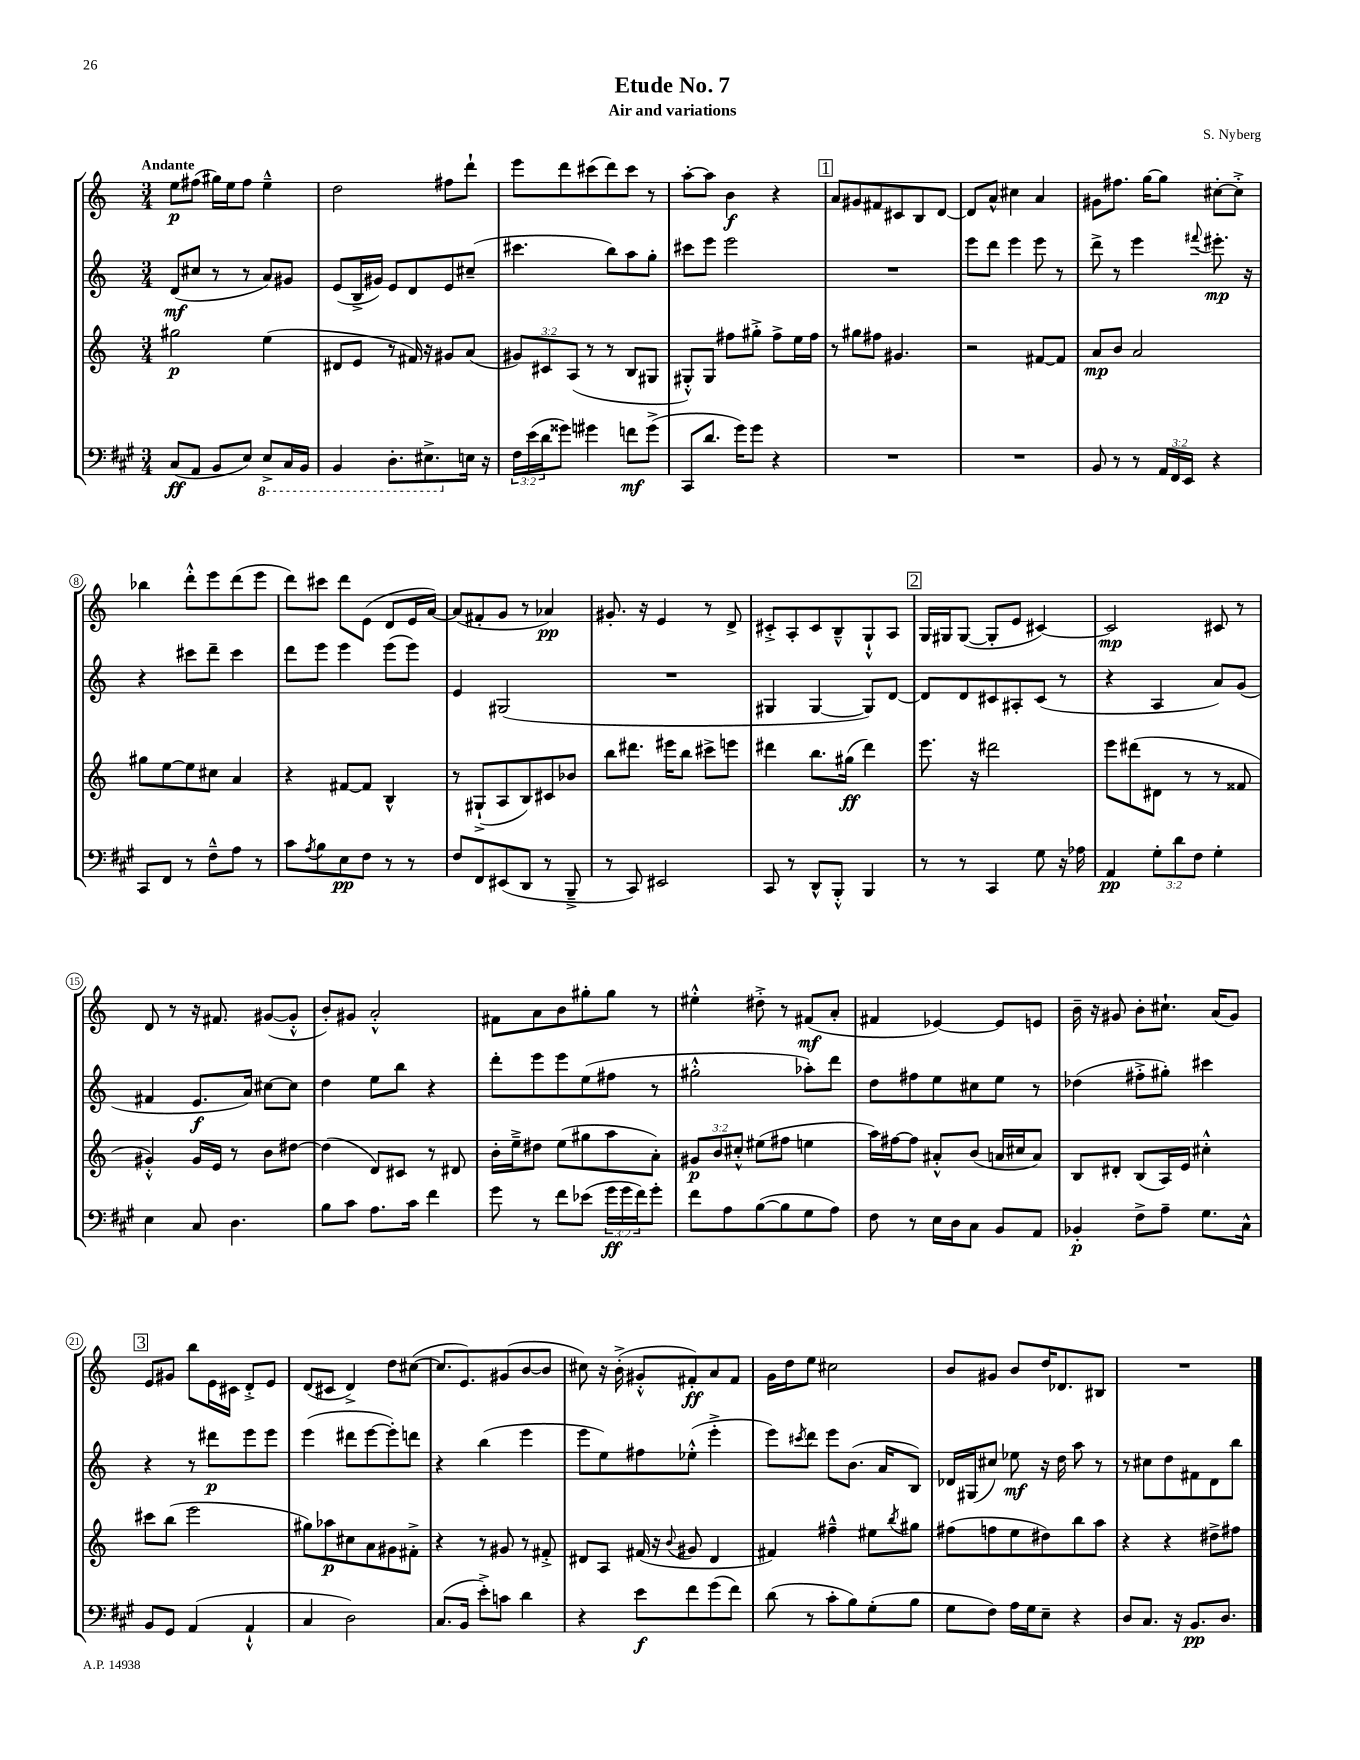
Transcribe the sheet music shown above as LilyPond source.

\header { title = "Etude No. 7" composer = "S. Nyberg" subtitle = "Air and variations" }
<<
\new StaffGroup <<
\new Staff = "s0" {
    \clef treble \key c \major \numericTimeSignature \time 3/4 \tempo "Andante"
    e''8\p fis''8( gis''16) e''16 fis''8 e''4---^ |
    d''2 fis''8 d'''8-! |
    e'''8 d'''8 cis'''8( d'''8) cis'''8 r8 |
    a''8~-. a''8 b'4\f r4 |
    \mark \markup { \box "1" } a'8 gis'8 fis'8 cis'8 b8 d'8~ |
    d'8 a'8-^ cis''4 a'4 |
    gis'8 fis''8. g''16~ g''8 cis''8~-. cis''8-.-> |
    bes''4 d'''8-.-^ e'''8 d'''8( e'''8 |
    d'''8) cis'''8 d'''8 e'8( d'8 e'16 a'16~) |
    a'8( fis'8-. g'8 r8 aes'4\pp) |
    gis'8.-. r16 e'4 r8 d'8-> |
    cis'8-.-> a8-. cis'8 b8---^ g8-!-^ a8 |
    \mark \markup { \box "2" } g16 gis16 gis8~( gis8-. e'8 cis'4~) |
    cis'2\mp cis'8 r8 |
    d'8 r8 r16 fis'8. gis'8~( gis'8-.-^ |
    b'8-.) gis'8 a'2-.-^ |
    fis'8 a'8 b'8 gis''8-. gis''8 r8 |
    eis''4-.-^ dis''8-.-> r8 fis'8\mf( a'8-. |
    fis'4 ees'4~) ees'8 e'8 |
    b'16-- r16 gis'8 b'8-. cis''8.-! a'16( gis'8) |
    \mark \markup { \box "3" } e'8 gis'8 b''8 e'16 cis'16 d'8-.-> e'8 |
    d'8( cis'8 d'4->) d''8 cis''8~( |
    cis''8. e'8.) gis'8( b'8~ b'8 |
    cis''8) r16 b'16-.->( gis'8-.-^ fis'8-.\ff) a'8 fis'8 |
    g'16 d''16 e''8 cis''2 |
    b'8 gis'8 b'8 d''16 des'8. bis8 |
    R2. \bar "|." |
}
\new Staff = "s1" {
    \clef treble \key c \major \numericTimeSignature \time 3/4
    d'8\mf( cis''8 r8 r8 a'8) gis'8 |
    e'8( b16-> gis'16) e'8 d'8 e'8 cis''8--( |
    cis'''4. b''8) a''8 g''8-. |
    cis'''8 e'''8 e'''2 |
    \mark \markup { \box "1" } R2. |
    e'''8 d'''8 e'''4 e'''8 r8 |
    d'''8-> r8 e'''4 \appoggiatura { fis'''8 } eis'''8.-.\mp r16 |
    r4 cis'''8 d'''8-- cis'''4 |
    d'''8 e'''8 e'''4 e'''8( e'''8) |
    e'4 gis2( |
    R2. |
    gis4 gis4~ gis8) d'8~ |
    \mark \markup { \box "2" } d'8 d'8 cis'8 ais8-. cis'8( r8 |
    r4 a4 a'8) g'8( |
    fis'4 e'8.\f a'16) cis''8~ cis''8 |
    d''4 e''8 b''8 r4 |
    d'''8-. e'''8 e'''8 e''8( fis''8 r8 |
    gis''2-.-^ aes''8-.) d'''8 |
    d''8 fis''8 e''8 cis''8 e''8 r8 |
    des''4( fis''8-.-> gis''8-.) cis'''4 |
    \mark \markup { \box "3" } r4 r8 dis'''8\p e'''8 e'''8 |
    e'''4( dis'''8 e'''8~ e'''8-.) d'''8 |
    r4 b''4( e'''4 |
    e'''8 e''8) fis''8 ees''8-.-^( e'''4-.-> |
    e'''8) \acciaccatura { cis'''8 } d'''8 e'''8 b'8.( a'16 b8) |
    des'16 gis16( cis''8) ees''8\mf r16 d''16 a''8 r8 |
    r8 cis''8 d''8 fis'8 d'8 b''8 \bar "|." |
}
\new Staff = "s2" {
    \clef treble \key c \major \numericTimeSignature \time 3/4 \override Staff.TupletNumber.text = #tuplet-number::calc-fraction-text
    gis''2\p e''4( |
    dis'8 e'8 r8 fis'16) r16 gis'8 a'8( |
    \tuplet 3/2 { gis'8) cis'8 a8( } r8 r8 b8 gis8 |
    gis8-.-^) gis8 fis''8 gis''8-.-> fis''8-> e''16 fis''16 |
    \mark \markup { \box "1" } r8 gis''8 fis''8 gis'4. |
    r2 fis'8~ fis'8 |
    a'8\mp b'8 a'2 |
    gis''8 e''8~ e''8 cis''8 a'4 |
    r4 fis'8~ fis'8 b4-^ |
    r8 gis8-!->( a8 b8) cis'8 bes'8 |
    b''8 dis'''8. eis'''16 b''8 cis'''8-> e'''8 |
    dis'''4 b''8. gis''16\ff( dis'''4) |
    \mark \markup { \box "2" } e'''8. r16 dis'''2 |
    e'''8 dis'''8( dis'8 r8 r8 fisis'8 |
    gis'4-.-^) gis'16 e'16 r8 b'8 dis''8~ |
    dis''4( d'8) cis'8 r8 dis'8 |
    b'16-. e''16---> dis''8 e''8( gis''8 a''8 a'8-.) |
    \tuplet 3/2 { gis'8\p b'8 cis''8-.-^ } eis''8( fis''8 e''4 |
    a''16) fis''16~ fis''8 ais'8-.-^ b'8( a'16 cis''16 a'8) |
    b8 dis'8-. b8( a16) e'16 cis''4-.-^ |
    \mark \markup { \box "3" } cis'''8 b''8( e'''2 |
    gis''8) aes''8\p cis''8 a'8 gis'8 fis'8-.-> |
    r4 r8 gis'8 r8 fis'8-.-> |
    dis'8 a8 fis'16( r16 \appoggiatura { b'8 } gis'8 dis'4 |
    fis'4) fis''4---^ eis''8 \acciaccatura { b''8 } gis''8 |
    fis''8( f''8 e''8 dis''8) b''8 a''8 |
    r4 r4 dis''8-> fis''8 \bar "|." |
}
\new Staff = "s3" {
    \clef bass \key a \major \numericTimeSignature \time 3/4 \override Staff.TupletNumber.text = #tuplet-number::calc-fraction-text
    cis8\ff( a,8 b,8 e8) \ottava #-1 e,8-> cis,16 b,,16 |
    b,,4 d,8.-. eis,8.-> \ottava #0 e!16 r16 |
    \tuplet 3/2 { fis16 e'16( d'16 } gisis'8) gis'4 f'8\mf gis'8->( |
    cis,8 d'8. gis'16) gis'8 r4 |
    \mark \markup { \box "1" } R2. |
    R2. |
    b,8 r8 r8 \tuplet 3/2 { a,16 fis,16 e,16 } r4 |
    cis,8 fis,8 r8 fis8---^ a8 r8 |
    cis'8 \acciaccatura { a8 } b8 e8\pp fis8 r8 r8 |
    fis8 fis,8 eis,8( d,8 r8 b,,8---> |
    r8 cis,8) eis,2 |
    cis,8 r8 d,8-^ b,,8-.-^ b,,4 |
    \mark \markup { \box "2" } r8 r8 cis,4 gis8 r16 aes16 |
    a,4\pp \tuplet 3/2 { gis8-. d'8 fis8 } gis4-. |
    e4 cis8 d4. |
    b8 cis'8 a8. cis'16 fis'4 |
    gis'8 r8 fis'8 ees'8( \tuplet 3/2 { gis'16\ff gis'16 fis'16) } gis'8-. |
    fis'8 a8 b8~( b8 gis8 a8) |
    fis8 r8 e16 d16 cis8 b,8 a,8 |
    bes,4-.\p fis8-> a8-- gis8. cis16-^ |
    \mark \markup { \box "3" } b,8 gis,8 a,4( a,4-!-^ |
    cis4 d2) |
    cis8.( b,16 e'8-.->) c'8 d'4 |
    r4 e'8\f fis'8 gis'8( fis'8) |
    d'8( r8 cis'8-. b8) gis8-.( b8 |
    gis8 fis8) a16 gis16 e8-- r4 |
    d8 cis8. r16 b,8.\pp d8. \bar "|." |
}
>>
>>
\layout { \context { \Score \override BarNumber.stencil = #(make-stencil-circler 0.1 0.3 ly:text-interface::print) } }
